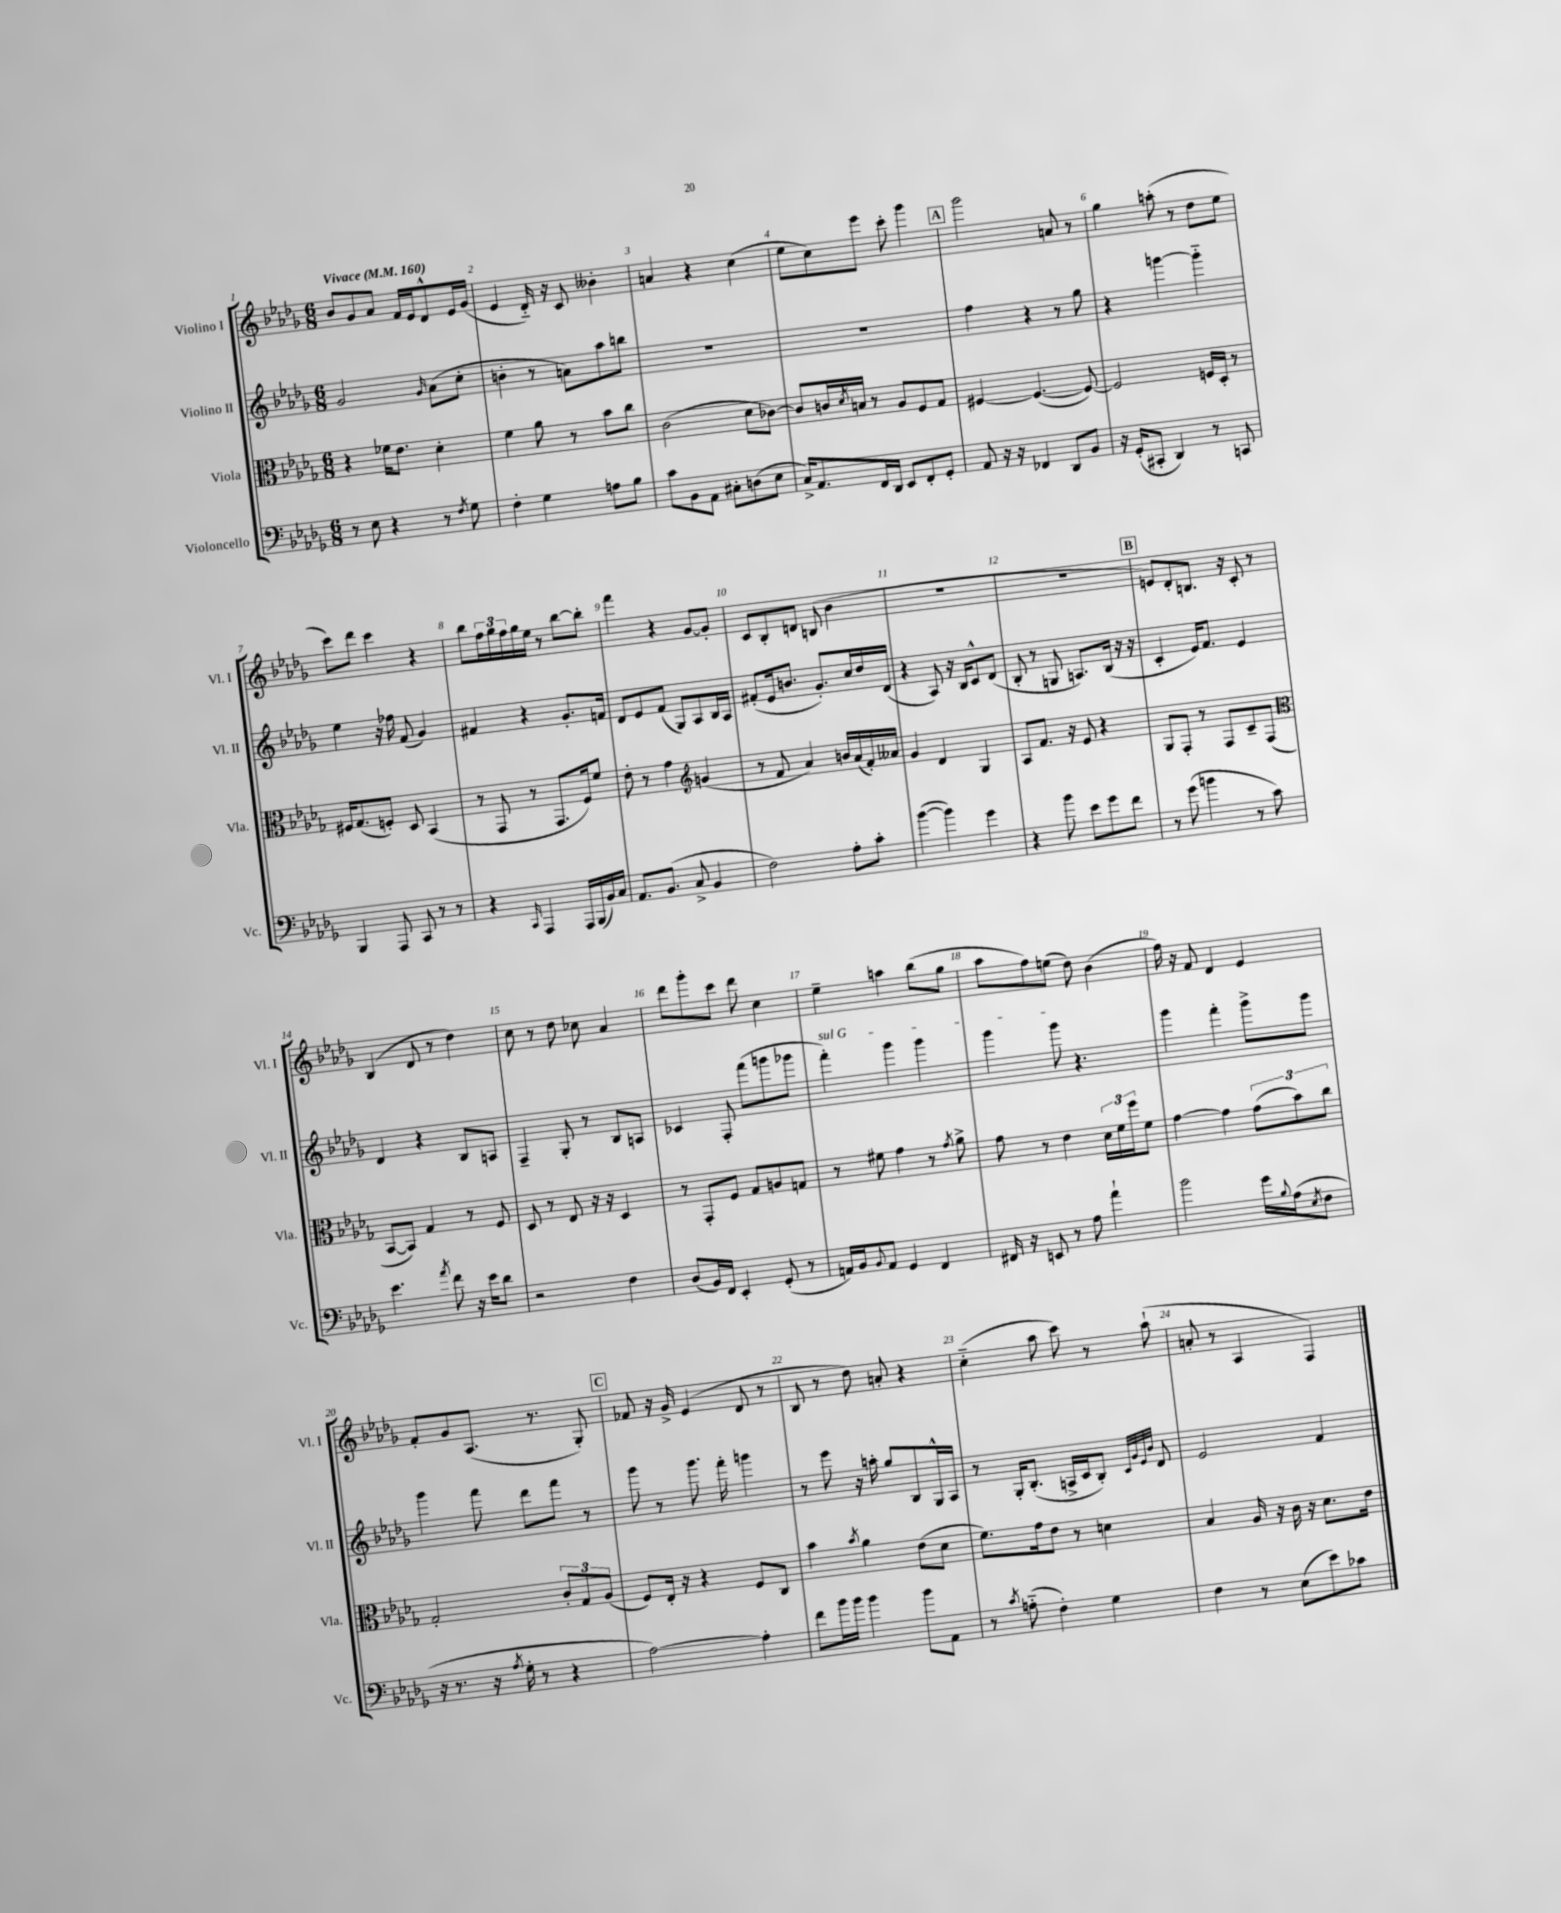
<<
\new StaffGroup <<
\new Staff = "s0" \with { instrumentName = "Violino I" shortInstrumentName = "Vl. I" } {
    \clef treble \key des \major \numericTimeSignature \time 6/8 \tempo "Vivace" 4 = 160
    bes'8 ges'8 aes'8 f'16 ees'16 des'8-^ ees'16 ges'16( |
    ees'4 des'16-_) r16 c'8 beses'4-. |
    a'4 r4 c''4( |
    ees''8 c''8) ees'''8 c'''8-. ges'''4 |
    \mark \markup { \box "A" } ges'''2 a'8 r8 |
    ges''4 a''8-.( r8 des''8 ees''8 |
    c'''8) des'''8 c'''4 r4 |
    bes''8 \tuplet 3/2 { f''16 ges''16 f''16 } ges''16 ees''16 r8 bes''8~ bes''8-. |
    f'''4 r4 ges'8~ ges'8-. |
    c'8 bes8-. d'8 b8( bes'4 |
    R2. |
    R2. |
    \mark \markup { \box "B" } e'8) des'8-. b8. r16 c'8-. r8 |
    bes4( des'8 r8 des''4) |
    c''8 r8 des''8 ces''8 aes'4 |
    des'''8 ges'''8-. c'''8 des'''8 c''4 |
    ees''4-- a''4 bes''8( ges''8 |
    aes''8 f''8) e''8( des''8) bes'4( |
    f''16) r16 f'8 des'4 ees'4 |
    f'8-. ges'8 aes8.( r8. ges8-.) |
    \mark \markup { \box "C" } fes'8 r16 ges'16-> ees'4( des'8 r8 |
    bes8 r8 des''8) a'8-. r4 |
    c''4-_( aes''8 c'''8) r8 aes''8-!( |
    a'8-. r8 aes4 f4) \bar "|." |
}
\new Staff = "s1" \with { instrumentName = "Violino II" shortInstrumentName = "Vl. II" } {
    \clef treble \key des \major \numericTimeSignature \time 6/8
    ges'2 \grace { ges'16 } aes'8( c''8-. |
    b'4-. r8 a'8) aes''8 b''8 |
    R2. |
    R2. |
    \mark \markup { \box "A" } f''4 r4 r8 ges''8 |
    r4 g'''4~ g'''4-_ |
    ees''4 r16 fes''16 f'8( ges'4) |
    fis'4 r4 ges'8.-. f'16 |
    des'8 ees'8 f'8( ges8) aes8 bes16 aes16 |
    fis'8-.( ees'16 b'8. ges'8.-.) c''16 des''16 des'16( |
    r4 aes8) r16 bes16 c'8-^ des'8( |
    bes8-. r8 g8 a8.) bes16( r16 r16 |
    \mark \markup { \box "B" } c'4-. ees'16) f'8. ees'4 |
    des'4 r4 bes8 a8 |
    f4-- ges8-. r8 bes8 a8 |
    ces'4 f8-. f'''8( g'''8 ges'''8 |
    \once \override TextSpanner.bound-details.left.text = \markup { \italic "sul G" } f'''4-.\startTextSpan) ges'''4 ges'''4 |
    ges'''4 ges'''8\stopTextSpan r4. |
    ges'''4 f'''4-. ges'''8-> ges'''8 |
    ges'''4 f'''8 des'''8 f'''8 r8 |
    \mark \markup { \box "C" } ges'''8 r8 ges'''8. f'''16-. g'''4 |
    r8 ees'''8 r16 a''16-. ges''8 bes8 ges16-^ aes16 |
    r8 ges16-. bes8.-.( a16-> c'16 bes8-.) \grace { c'32 ges'32 ees'32 bes'32 } des'8 |
    ees'2 f'4 \bar "|." |
}
\new Staff = "s2" \with { instrumentName = "Viola" shortInstrumentName = "Vla." } {
    \clef alto \key des \major \numericTimeSignature \time 6/8
    r4 fes'16 ees'8. des'4-. |
    f'4 aes'8 r8 bes'8 c''8 |
    c'2( des'8 ces'8~) |
    ces'8 c'16 \acciaccatura { des'8 } b16 r8 aes8 f8 ges8 |
    \mark \markup { \box "A" } fis4~ fis4.~( fis8~) |
    fis2 f16 des16-. r8 |
    fis16 ges8.( f8-.) des8 bes,4( |
    r8 ges,8 r8 ges,8. f16) f'8 |
    ees'8-. r8 ges'4 \clef treble g'4( |
    r8 f'8 aes'4) b'16 aes'16( f'16-.) aeses'16 |
    ges'4 des'4 ges4 |
    aes8 f'8. r16 ees'8 r4 |
    \mark \markup { \box "B" } ges8 f8-. r8 f8 c'8-- f8( |
    \clef alto bes,8~ bes,8) ges4 r8 f8 |
    des8 r8 ees8 r16 r16 des4 |
    r8 ges,8-. f8 ges8 a8 g8 |
    r8 fis'8 ges'4 r8 \acciaccatura { ges'8 } aes'8-> |
    ges'8 r8 ees'4 \tuplet 3/2 { des'16 f'16 f''16 } f'8 |
    ges'4~ ges'4 \tuplet 3/2 { ges'8( bes'8) c''8 } |
    ges2-. \tuplet 3/2 { c'8-. ges8 aes8( } |
    \mark \markup { \box "C" } f8) ees16-. r16 r4 f8 c8 |
    bes'4 \acciaccatura { bes'8 } aes'4 ees'8( des'8 |
    f'8.) ges'16 ees'8 r8 d'4 |
    bes4 aes16 r16 c'16 r16 des'8. ees'16 \bar "|." |
}
\new Staff = "s3" \with { instrumentName = "Violoncello" shortInstrumentName = "Vc." } {
    \clef bass \key des \major \numericTimeSignature \time 6/8
    r8 ees8 r4 r8 \acciaccatura { f8 } ges8 |
    f4-. ges4 a8 bes8 |
    c'8 bes,8 aes,8 cis8-. d8( ees8 |
    c16->) aes,8. f,16 des,16 ees,8 f,8-. ges,8-. |
    \mark \markup { \box "A" } aes,8 r16 r16 fes,4 des,8 bes,8 |
    r16 ges,16-.( cis,8-. des,4) r8 c,8 |
    bes,,4 aes,,8 c,8 r8 r8 |
    r4 \grace { c,16 } aes,,4 aes,,16 bes,,16( bes,16) c16 |
    aes,8. bes,8.( c8-> bes,4 |
    f2) aes8-. c'8-. |
    bes'4~( bes'4) ges'4 |
    r4 bes'8 ees'8 ges'8 f'8 |
    \mark \markup { \box "B" } r8 ges'8( b'4 r8 c'8) |
    ees'4. \acciaccatura { aes'8 } f'8 r16 ees'16 des'8 |
    r2 f4 |
    des8( bes,16) f,16 ees,4-. ges,8-.( r8 |
    a,16) bes,16 \appoggiatura { bes,8 } a,8 ges,4 f,4 |
    fis,16 r16 e,8 r8 aes8 aes'4-! |
    bes'2 ges'16 \appoggiatura { bes8 } aes16( \acciaccatura { ees8 } f8 |
    r16 r8. r16 \acciaccatura { aes8 } ges16-. r8 r4 |
    \mark \markup { \box "C" } aes2~) aes4-. |
    f'8 bes'16 bes'16 bes'4 bes'8 aes,8 |
    r8 \acciaccatura { c'8 } a8-_( f4-.) ges4 |
    f4 r8 ees8( ees'8) ces'8 \bar "|." |
}
>>
>>
\layout { \context { \Score \override BarNumber.break-visibility = ##(#f #t #t) barNumberVisibility = #all-bar-numbers-visible } }
